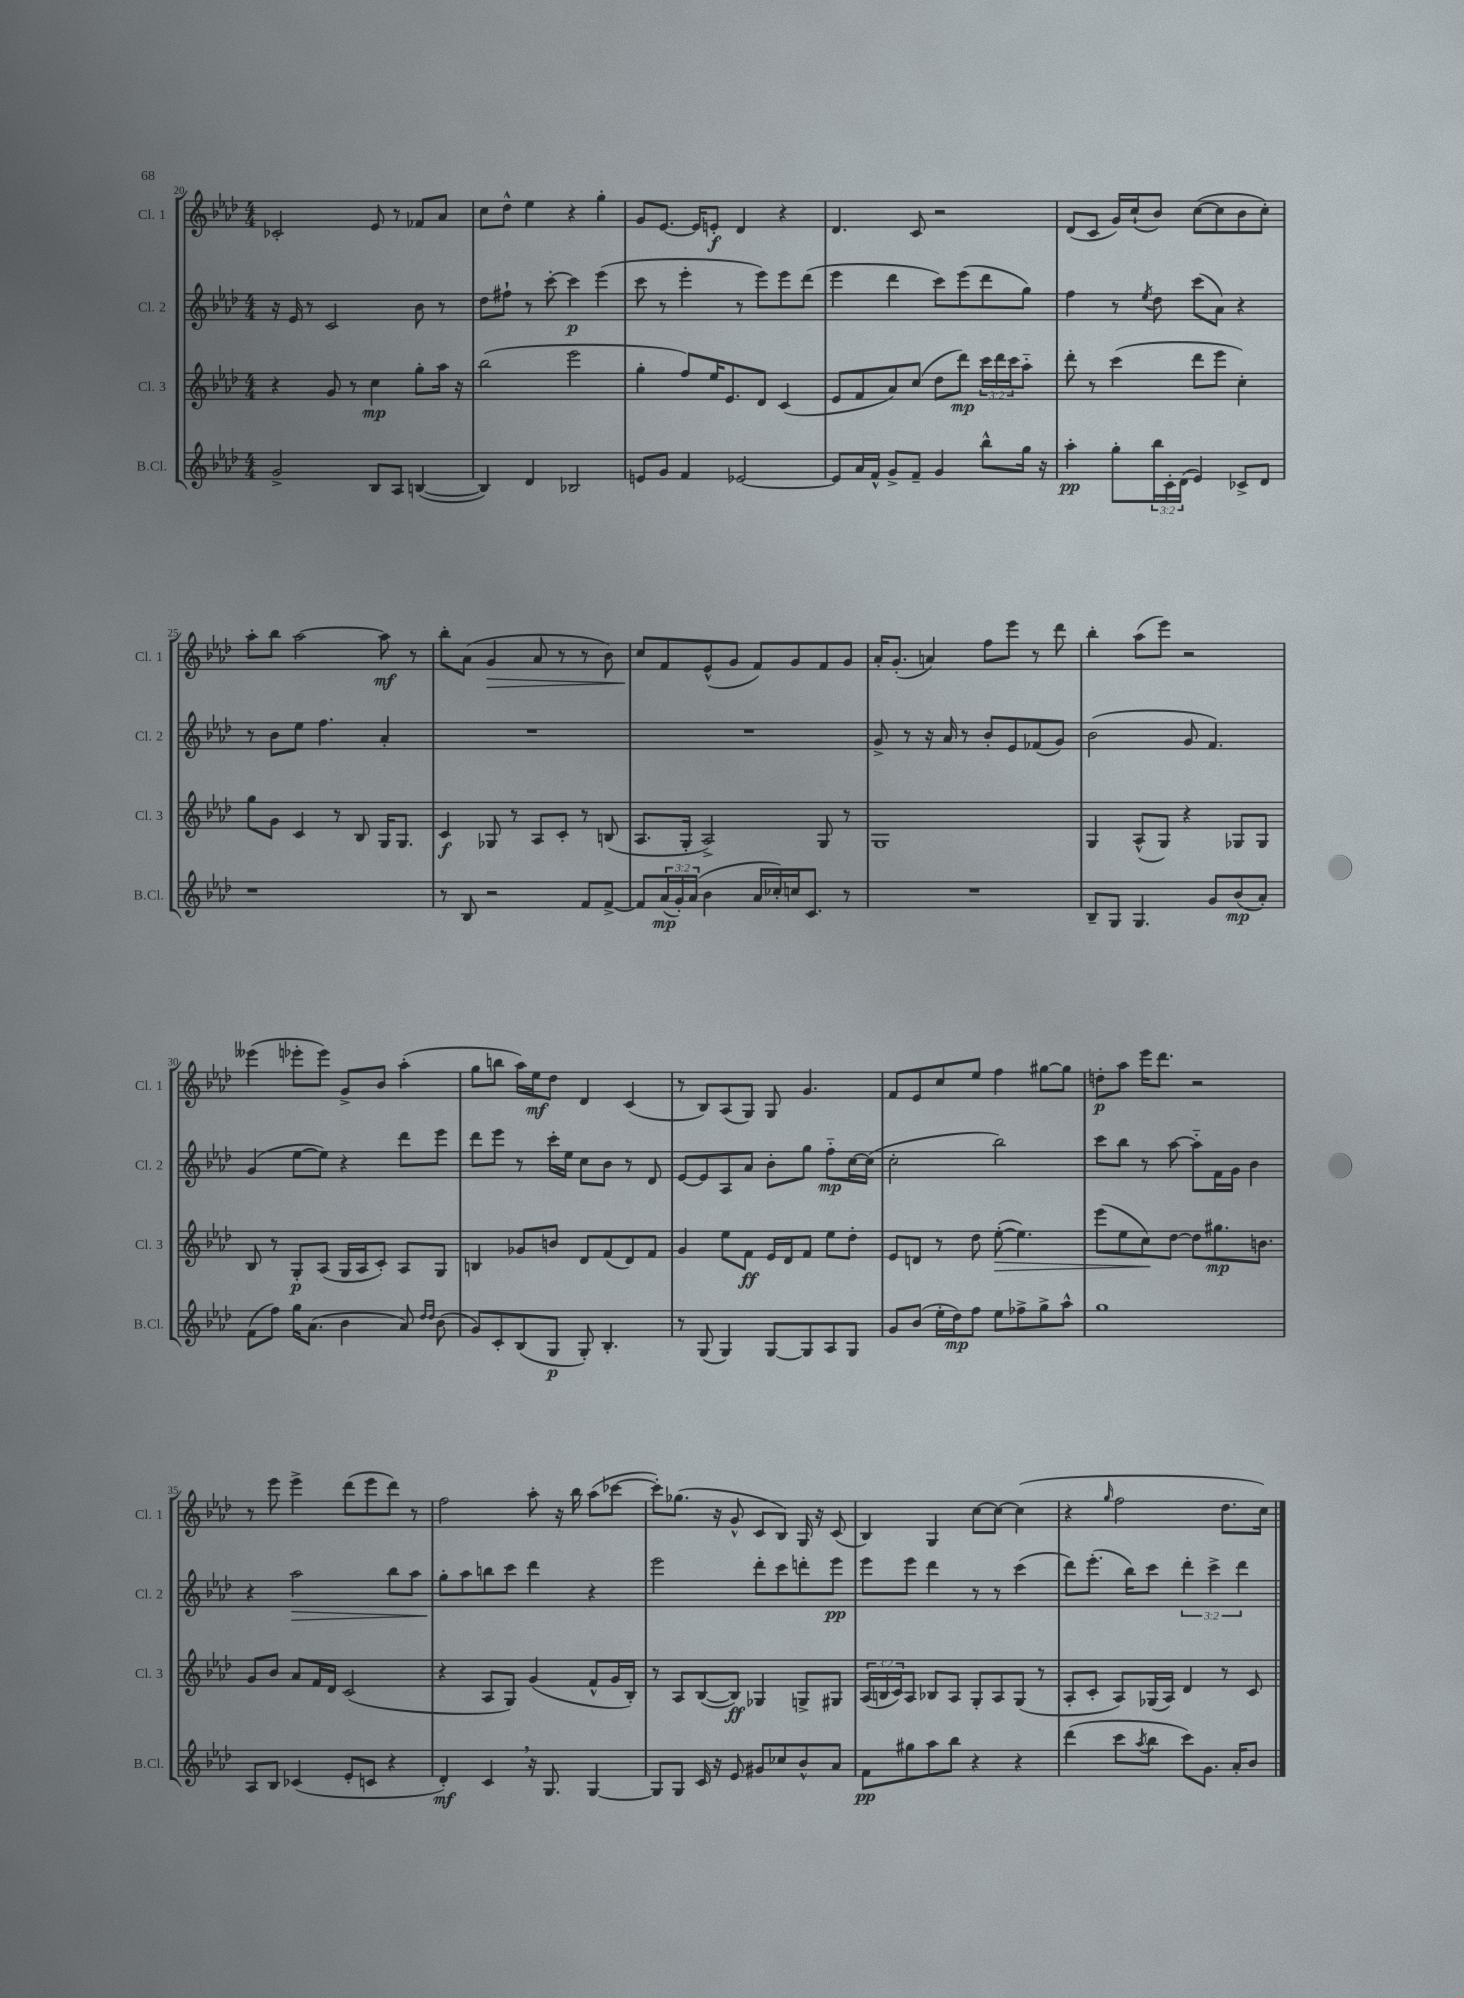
<<
\new StaffGroup <<
\new Staff = "s0" \with { instrumentName = "Cl. 1" shortInstrumentName = "Cl. 1" } {
    \clef treble \key aes \major \numericTimeSignature \time 4/4
    ces'2-. ees'8 r8 fes'8 aes'8 |
    c''8 des''8-^ ees''4 r4 g''4-. |
    g'8 ees'8.~ ees'16 e'8-.\f des'4 r4 |
    des'4. c'8 r2 |
    des'8( c'8 g'16) c''16-!( bes'8) c''8~( c''8 bes'8 c''8-.) |
    aes''8-. bes''8 aes''2~ aes''8\mf r8 |
    bes''8-. aes'8( g'4\> aes'8 r8 r8 bes'8) |
    c''8\! f'8 ees'8-^( g'8 f'8) g'8 f'8 g'8 |
    aes'16-. g'8.-.( a'4) f''8 ees'''8 r8 des'''8 |
    bes''4-. aes''8( ees'''8) r2 |
    eeses'''4( ees'''8-. ees'''8) g'8-> bes'8 aes''4-.( |
    g''8 b''8 aes''16) ees''16\mf des''8 des'4 c'4( |
    r8 bes8) aes8( g8) g8 g'4. |
    f'8 ees'8 c''8 ees''8 f''4 gis''8~ gis''8 |
    d''8-.\p aes''8 ees'''16 des'''8. r2 |
    r8 ees'''8 ees'''4-> des'''8( ees'''8 des'''8) r8 |
    f''2 aes''8-. r16 bes''16 aes''8( ces'''8~ |
    ces'''8-.) ges''8.( r16 g'8-^ c'8 bes8) g16 r16 c'8( |
    bes4) g4 c''8~ c''8~ c''4( |
    r4 \grace { g''16 } f''2 des''8. c''16) \bar "|." |
}
\new Staff = "s1" \with { instrumentName = "Cl. 2" shortInstrumentName = "Cl. 2" } {
    \clef treble \key aes \major \numericTimeSignature \time 4/4 \override Staff.TupletNumber.text = #tuplet-number::calc-fraction-text
    r16 ees'16 r8 c'2 bes'8 r8 |
    des''8 fis''8-! r8 c'''8~-. c'''4\p ees'''4( |
    c'''8 r8 ees'''4-. r8 ees'''8) ees'''8 des'''8( |
    ees'''4 des'''4 c'''8) ees'''8( des'''8 g''8) |
    f''4 r8 \acciaccatura { ees''8 } des''8 c'''8( aes'8) r4 |
    r8 bes'8 ees''8 f''4. aes'4-. |
    R1 |
    R1 |
    g'8-> r8 r16 aes'16 r8 bes'8-. ees'8 fes'8( g'8) |
    bes'2( g'8 f'4.) |
    g'4( ees''8~ ees''8) r4 des'''8 ees'''8 |
    des'''8 ees'''8 r8 c'''16-. ees''16 c''8 bes'8 r8 des'8 |
    ees'8~ ees'8 aes8 aes'8 bes'8-. g''8 f''8-_\mp c''16~ c''16( |
    c''2-. bes''2) |
    c'''8 bes''8 r8 aes''8~ aes''8-_ f'16 g'16 bes'4 |
    r4 aes''2\> bes''8 aes''8 |
    g''8-.\! aes''8 b''8 c'''8 des'''4 r4 |
    ees'''2 des'''8-. c'''8 d'''8-. ees'''8\pp |
    ees'''8 ees'''8 des'''4 r8 r8 c'''4( |
    des'''8) ees'''8.-.( bes''16) c'''8 \tuplet 3/2 { des'''4-. c'''4-> des'''4 } \bar "|." |
}
\new Staff = "s2" \with { instrumentName = "Cl. 3" shortInstrumentName = "Cl. 3" } {
    \clef treble \key aes \major \numericTimeSignature \time 4/4 \override Staff.TupletNumber.text = #tuplet-number::calc-fraction-text
    r4 g'8 r8 c''4\mp g''8-. aes''16 r16 |
    bes''2( ees'''2 |
    g''4-. f''8) ees''16 ees'8. des'8 c'4( |
    ees'8 f'8 aes'8) c''8( des''8 des'''8\mp) \tuplet 3/2 { c'''16 des'''16 c'''16 } aes''8-_ |
    des'''8-. r8 c'''4( des'''8 ees'''8 c''4-.) |
    g''8 g'8 c'4 r8 bes8 g16 g8. |
    c'4\f ges8 r8 aes8 c'8-. r8 b8( |
    aes8. g16-. aes2->) g8 r8 |
    g1 |
    g4 aes8-^( g8) r4 ges8 ges8 |
    bes8 r8 g8-.\p aes8( g16 aes16 c'8-.) aes8 g8 |
    b4 ges'8 b'8 des'8 f'8( des'8) f'8 |
    g'4 ees''8 f'8\ff ees'16 des'16 f'8 ees''8 des''8-. |
    ees'8 d'8 r8 des''8 ees''8~-.\>( ees''4.) |
    ees'''8( ees''8 c''8\!) des''8~ des''8 gis''8.\mp b'8. |
    g'8 bes'8 aes'8 f'16 des'16 c'2( |
    r4 aes8 g8) g'4( f'8-^ g'16 bes16-.) |
    r8 aes8 bes8~( bes8\ff) ges4 g8-> gis8 |
    \tuplet 3/2 { aes16( b16 c'16) } aes8 bes8 aes8 g8-. aes8 g8( r8 |
    aes8-. c'8-. aes8) ges16( aes16) des'4 r8 c'8 \bar "|." |
}
\new Staff = "s3" \with { instrumentName = "B.Cl." shortInstrumentName = "B.Cl." } {
    \clef treble \key aes \major \numericTimeSignature \time 4/4 \override Staff.TupletNumber.text = #tuplet-number::calc-fraction-text
    g'2-> bes8 aes8 b4~( |
    b4) des'4 bes2 |
    e'8 g'8 f'4 ees'2~ |
    ees'8 aes'16 f'16-^ g'8-> f'8-- g'4 bes''8-^ g''16 r16 |
    aes''4-.\pp g''8-. \tuplet 3/2 { bes''16 c'16-. des'16( } ees'4) ces'8-> des'8 |
    r1 |
    r8 bes8 r2 f'8 f'8~-> |
    f'8 \tuplet 3/2 { aes'16\mp( g'16-.) aes'16( } bes'4 aes'16 ces''16-.) c''16 c'8. r8 |
    R1 |
    bes8-- g8 g4. g'8 bes'8\mp( aes'8-.) |
    f'8( f''8) g''16 aes'8.( bes'4 aes'8) \grace { des''16 des''16 } bes'8( |
    g'8) c'8-. bes8( g8\p g8-.) bes4.-. |
    r8 g8( g4) g8~ g8 aes8 g8 |
    g'8 bes'8( ees''16-. des''16\mp) f''8 ees''8 fes''8-> g''8-> aes''8-^ |
    g''1 |
    aes8 bes8 ces'4( ees'8-. c'8 r4 |
    des'4-.\mf) c'4 \breathe r16 g8. g4~ |
    g8 g8 c'16 r16 ees'8 gis'8 ces''8 bes'8-^ aes'8 |
    f'8\pp gis''8 aes''8 bes''8 r4 r4 |
    des'''4( c'''8 \acciaccatura { aes''8 } bes''8 c'''8) g'8. aes'16-. bes'8 \bar "|." |
}
>>
>>
\layout { \context { \Score currentBarNumber = #20 } }
